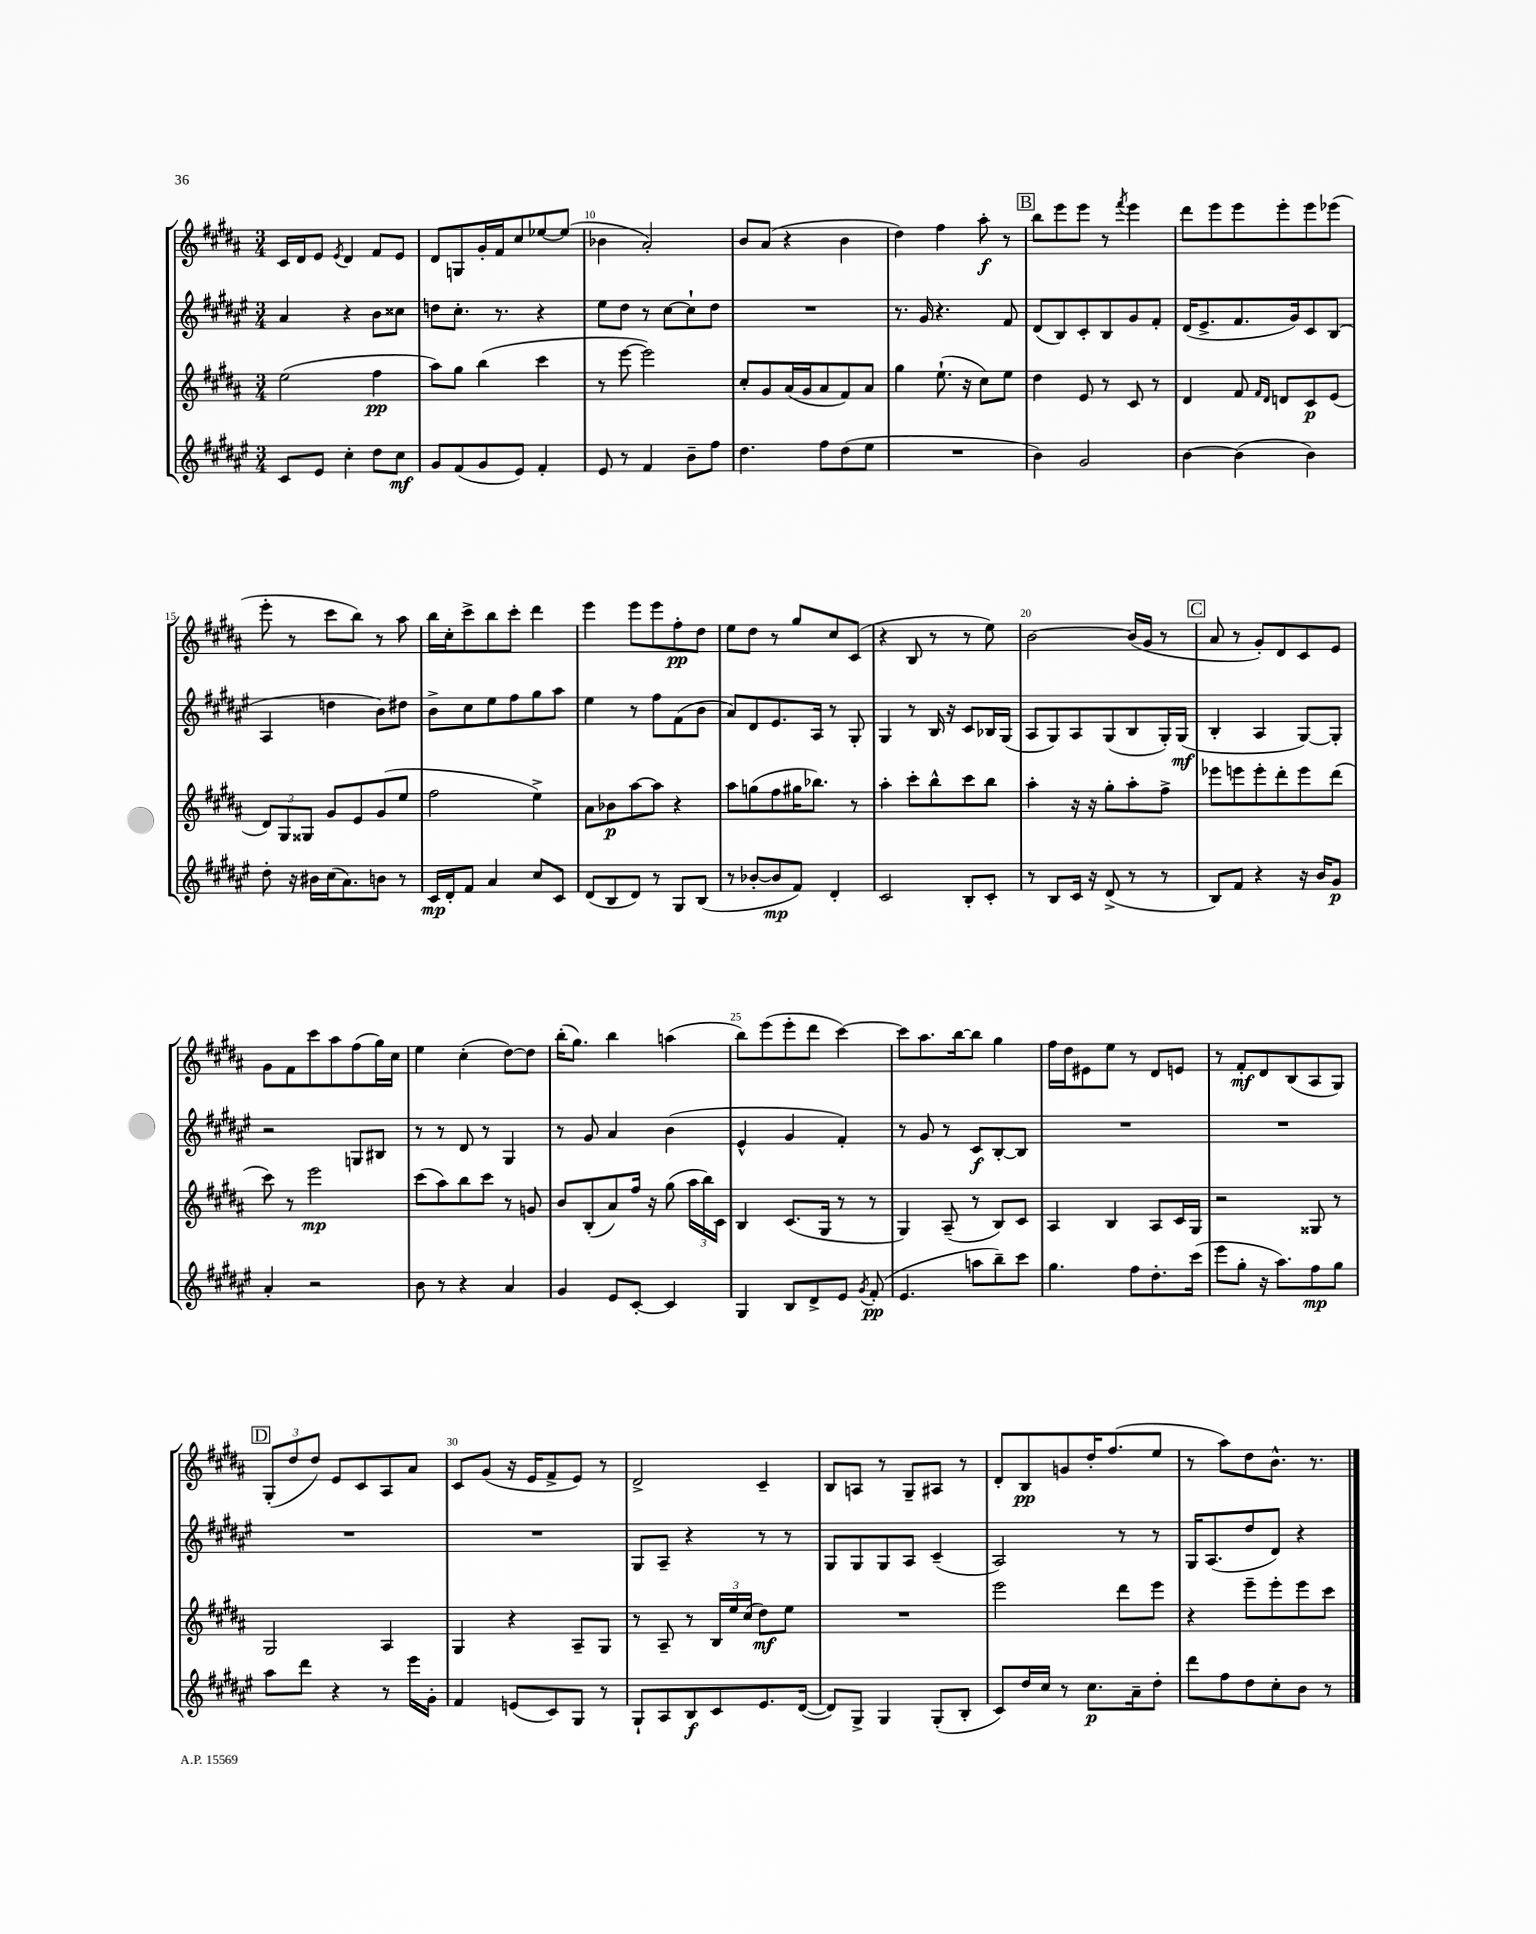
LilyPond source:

<<
\new StaffGroup <<
\new Staff = "s0" {
    \clef treble \key b \major \numericTimeSignature \time 3/4
    \autoBeamOff cis'16[ dis'16 e'8] \acciaccatura { e'8 } dis'4 fis'8[ e'8] |
    dis'8[ g8 gis'16-. fis'16 cis''8 ees''8~ ees''8]( |
    bes'4 ais'2-.) |
    b'8[ ais'8]( r4 b'4 |
    dis''4) fis''4 ais''8-.\f r8 |
    \mark \markup { \box "B" } b''8[ e'''8 e'''8] r8 \acciaccatura { fis'''8 } e'''4 |
    dis'''8[ e'''8 e'''8 e'''8-. e'''8 ees'''8]( |
    e'''8-. r8 cis'''8[ b''8]) r8 ais''8 |
    b''16[ cis''16-. cis'''8-> b''8 cis'''8]-. dis'''4 |
    e'''4 e'''8[ e'''8 fis''8-.\pp dis''8] |
    e''8[ dis''8] r8 gis''8[ cis''8 cis'8]( |
    r4 b8 r8 r8 e''8) |
    b'2~ b'16[( gis'16] r8 |
    \mark \markup { \box "C" } ais'8 r8 gis'8[-.) dis'8 cis'8 e'8] |
    gis'8[ fis'8 cis'''8 ais''8 fis''8( gis''16) cis''16] |
    e''4 cis''4-.( dis''8[~) dis''8] |
    b''16[-.( gis''8.]) b''4 a''4( |
    b''8[) e'''8( e'''8-. dis'''8] cis'''4~) |
    cis'''8[ ais''8. b''16~ b''8] gis''4 |
    fis''16[ dis''16 eis'8 e''8] r8 dis'8[ e'8] |
    r8 fis'8[-.\mf dis'8 b8( ais8 gis8]) |
    \mark \markup { \box "D" } \tuplet 3/2 { gis8[-.( dis''8 dis''8]) } e'8[ cis'8 ais8 ais'8] |
    cis'8[ gis'8]( r16 e'16[ fis'8-> e'8]) r8 |
    dis'2-> cis'4-- |
    b8[ a8] r8 gis8[-- ais8] r8 |
    dis'8[-. b8\pp g'8 dis''16-. fis''8.( e''8] |
    r8 ais''8[) dis''8 b'8.]-^ r8. \bar "|." |
}
\new Staff = "s1" {
    \clef treble \key fis \major \numericTimeSignature \time 3/4
    \autoBeamOff ais'4 r4 b'8[ cisis''8] |
    d''8[ cis''8.]-. r8. r4 |
    eis''8[ dis''8] r8 cis''8[~ cis''8-! dis''8] |
    R2. |
    r8. gis'16 r4. fis'8 |
    \mark \markup { \box "B" } dis'8[( b8) cis'8-. b8 gis'8 fis'8]-. |
    dis'16[( eis'8.-> fis'8. gis'16) cis'8 b8]( |
    ais4 d''4 b'8[) dis''8] |
    b'8[-> cis''8 eis''8 fis''8 gis''8 ais''8] |
    eis''4 r8 fis''8[ fis'8( b'8] |
    ais'8[) dis'8 eis'8. ais16] r8 gis8-. |
    gis4 r8 b16 r16 cis'8[ bes16 gis16]( |
    ais8[ gis8) ais8 gis8( b8 gis16-.) gis16]\mf( |
    \mark \markup { \box "C" } b4-. ais4 gis8[~) gis8]-. |
    r2 g8[ bis8] |
    r8 r8 dis'8 r8 gis4 |
    r8 gis'8 ais'4 b'4( |
    eis'4-^ gis'4 fis'4-.) |
    r8 gis'8 r8 cis'8[\f b8~-. b8] |
    R2. |
    R2. |
    \mark \markup { \box "D" } R2. |
    R2. |
    gis8[ ais8]-- r4 r8 r8 |
    gis8[ gis8 gis8 ais8] cis'4--( |
    ais2) r8 r8 |
    gis16[ ais8.( dis''8 dis'8]) r4 \bar "|." |
}
\new Staff = "s2" {
    \clef treble \key b \major \numericTimeSignature \time 3/4
    \autoBeamOff e''2( fis''4\pp |
    ais''8[) gis''8] b''4( cis'''4 |
    r8 e'''8~ e'''2) |
    cis''8[-. gis'8 ais'16( gis'16 ais'8 fis'8) ais'8] |
    gis''4 e''8.-!( r16 cis''8[) e''8] |
    \mark \markup { \box "B" } dis''4 e'8 r8 cis'8 r8 |
    dis'4 fis'8 \grace { fis'16[ dis'16] } d'8[ cis'8\p e'8]( |
    \tuplet 3/2 { dis'8[) gis8 gisis8] } gis'8[ e'8 gis'8( e''8] |
    fis''2 e''4->) |
    ais'8[ bes'8\p ais''8~ ais''8] r4 |
    ais''8[ g''8( fis''8 gis''16 bes''8.]) r8 |
    ais''4-. cis'''8[-. b''8-^ cis'''8 b''8] |
    ais''4-. r16 r16 gis''8[-. ais''8-. fis''8]-> |
    \mark \markup { \box "C" } ees'''8[ e'''8 e'''8-. dis'''8-. e'''8 dis'''8]( |
    cis'''8) r8 e'''2\mp |
    cis'''8[( ais''8) b''8 cis'''8] r8 g'8 |
    b'8[ b8-.( ais'8) fis''16] r16 gis''8( \tuplet 3/2 { ais''16[ b''16) cis'16] } |
    b4 cis'8.[( gis16] r8 r8 |
    gis4) ais8--( r8 b8[) cis'8] |
    ais4 b4 ais8[ cis'16 gis16] |
    r2 gisis8 r8 |
    \mark \markup { \box "D" } gis2 ais4 |
    gis4 r4 ais8[-- gis8] |
    r8 ais8-- r8 \tuplet 3/2 { b16[ e''16 cis''16]( } dis''8[\mf) e''8] |
    R2. |
    e'''2 dis'''8[ e'''8] |
    r4 e'''8[-- e'''8-. e'''8 cis'''8] \bar "|." |
}
\new Staff = "s3" {
    \clef treble \key fis \major \numericTimeSignature \time 3/4
    \autoBeamOff cis'8[ eis'8] cis''4-. dis''8[ cis''8]\mf |
    gis'8[ fis'8( gis'8 eis'8]) fis'4-. |
    eis'8 r8 fis'4 b'8[-- fis''8] |
    dis''4. fis''8[ dis''8( eis''8] |
    R2. |
    \mark \markup { \box "B" } b'4) gis'2 |
    b'4~ b'4( b'4) |
    dis''8-. r16 bis'16[ cis''16( ais'8.) b'8] r8 |
    cis'16[\mp dis'16-. fis'8] ais'4 cis''8[ cis'8] |
    dis'8[( b8 dis'8]) r8 gis8[ b8]( |
    r8 bes'8[~-. bes'8\mp fis'8]) dis'4-. |
    cis'2 b8[-. cis'8]-. |
    r8 b8[ cis'16] r16 dis'8->( r8 r8 |
    \mark \markup { \box "C" } b8[) fis'8] r4 r16 b'16[ gis'8]\p |
    ais'4-. r2 |
    b'8 r8 r4 ais'4 |
    gis'4 eis'8[ cis'8]~-. cis'4 |
    gis4 b8[ dis'8-> eis'8] \acciaccatura { gis'8 } fis'8-.\pp( |
    eis'4. a''8[ b''8--) cis'''8] |
    gis''4. fis''8[ dis''8.-. cis'''16]( |
    eis'''8[ gis''8]-. r16 ais''8.[) fis''8\mp gis''8] |
    \mark \markup { \box "D" } ais''8[ dis'''8] r4 r8 eis'''16[ gis'16]-. |
    fis'4 e'8[( cis'8) gis8] r8 |
    gis8[-! ais8 b8\f cis'8 eis'8. dis'16]~( |
    dis'8[) gis8]-> gis4 gis8[-.( b8]-. |
    cis'8[) dis''16 cis''16] r8 cis''8.[\p ais'16-- dis''8]-. |
    dis'''8[ fis''8 dis''8 cis''8-. b'8] r8 \bar "|." |
}
>>
>>
\layout { \context { \Score currentBarNumber = #8 \override BarNumber.break-visibility = ##(#f #t #t) barNumberVisibility = #(every-nth-bar-number-visible 5) } }
